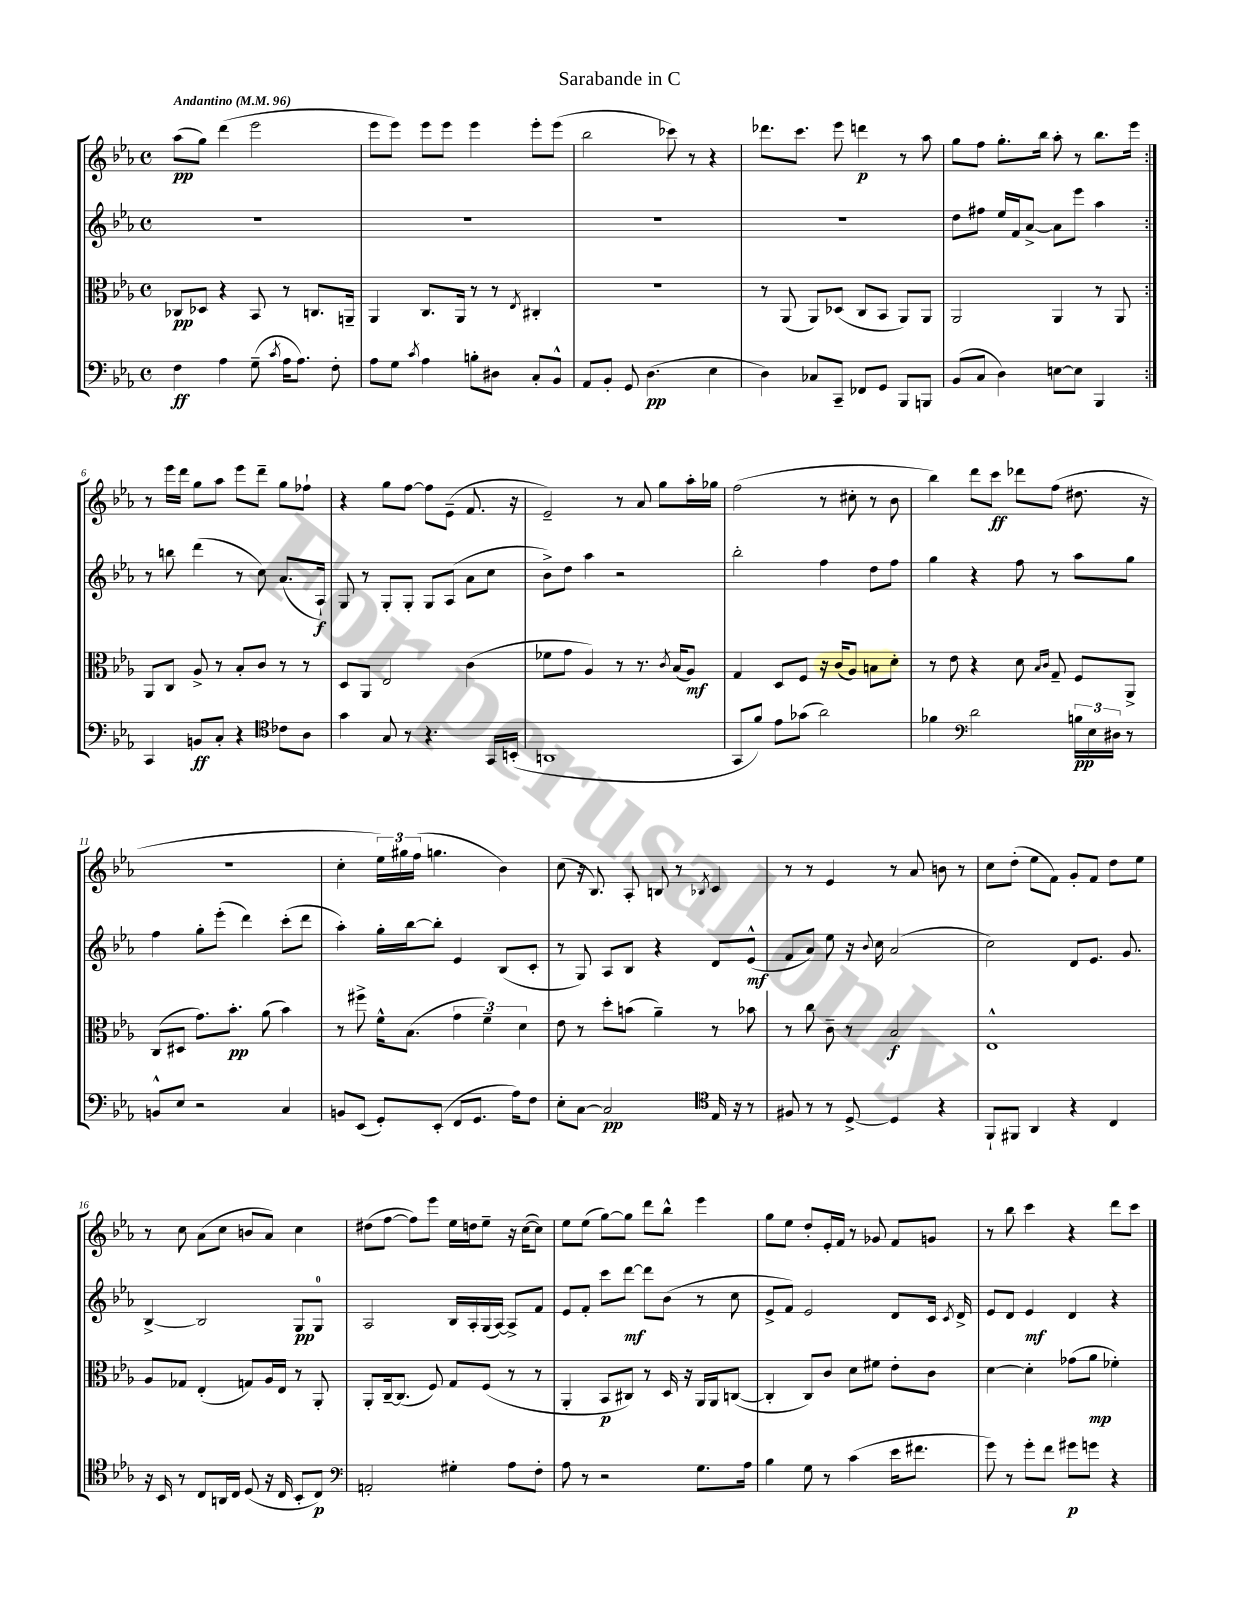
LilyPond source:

\header { title = "Sarabande in C" }
<<
\new StaffGroup <<
\new Staff = "s0" {
    \clef treble \key ees \major \defaultTimeSignature \time 4/4 \tempo "Andantino" 4 = 96
    \autoBeamOff \repeat volta 2 { aes''8[\pp( g''8]) d'''4( ees'''2 |
    ees'''8[ ees'''8]) ees'''8[ ees'''8] ees'''4 ees'''8[-. ees'''8]( |
    bes''2 ces'''8) r8 r4 |
    des'''8.[ c'''8.] ees'''8 d'''4\p r8 aes''8 |
    g''8[ f''8] g''8.[-. bes''16] aes''8-. r8 bes''8.[ ees'''16] | }
    r8 ees'''16[ d'''16] g''8[ aes''8] ees'''8[ d'''8]-- g''8[ fes''8]-! |
    r4 g''8[ f''8]~ f''8[ ees'8]--( f'8. r16 |
    ees'2--) r8 aes'8 g''8[ aes''16-. ges''16] |
    f''2( r8 cis''8-. r8 bes'8 |
    bes''4) d'''8[ c'''8]\ff des'''8[ f''8]( dis''8. r16 |
    R1 |
    c''4-. \tuplet 3/2 { ees''16[) gis''16 f''16]( } g''4. bes'4) |
    c''8( r16 bes8.) aes8-. b8 r8 \acciaccatura { bes8 } c'4 |
    r8 r8 ees'4 r8 aes'8 b'8 r8 |
    c''8[ d''8]-.( ees''8[ f'8]) g'8[-. f'8] d''8[ ees''8] |
    r8 c''8 aes'8[( c''8] b'8[ aes'8]) c''4 |
    dis''8[( f''8]~ f''8[) ees'''8] ees''16[ d''16 ees''8]-- r16 c''16[~( c''8]) |
    ees''8[ ees''8]( g''8[~) g''8] d'''8[ bes''8]-^ ees'''4 |
    g''8[ ees''8] d''8[-. ees'16-. f'16] r8 ges'8 f'8[ g'8] |
    r8 bes''8 c'''4 r4 d'''8[ c'''8] \bar "|." |
}
\new Staff = "s1" {
    \clef treble \key ees \major \defaultTimeSignature \time 4/4
    \autoBeamOff \repeat volta 2 { R1 |
    R1 |
    R1 |
    R1 |
    d''8[ fis''8] ees''16[ f'16 aes'8]~-> aes'8[ ees'''8] aes''4 | }
    r8 b''8 d'''4( r8 c''8) aes'8.[( aes16]-!\f) |
    g8 r8 g8[-. g8]-. g8[ aes8]( aes'8[ c''8] |
    bes'8[->) d''8] aes''4 r2 |
    bes''2-. f''4 d''8[ f''8] |
    g''4 r4 f''8 r8 aes''8[ g''8] |
    f''4 g''8[-. ees'''8]-.( d'''4) c'''8[-.( d'''8] |
    aes''4-.) g''16[-. bes''16~ bes''8]-. ees'4 bes8[( c'8]-. |
    r8 g8) aes8[ bes8] r4 d'8[ ees'8]-^\mf( |
    f'8[ aes'8]) ees''8 r16 \appoggiatura { bes'8 } c''16 aes'2( |
    c''2) d'8[ ees'8.] g'8. |
    bes4~-> bes2 g8[\pp g8]-0 |
    aes2 bes16[ aes16-. g16( aes16]~) aes8[-> f'8] |
    ees'8[ f'8]-. c'''8[ d'''8]~\mf d'''8[ bes'8]( r8 c''8 |
    ees'8[-> f'8]) ees'2 d'8[ c'16] \acciaccatura { c'8 } d'16-> |
    ees'8[ d'8] ees'4\mf d'4 r4 \bar "|." |
}
\new Staff = "s2" {
    \clef alto \key ees \major \defaultTimeSignature \time 4/4
    \autoBeamOff \repeat volta 2 { ces8[\pp des8] r4 bes,8 r8 c8.[ a,16]-- |
    aes,4 c8.[ aes,16] r8 r8 \acciaccatura { ees8 } cis4-. |
    R1 |
    r8 aes,8( aes,8[) des8]( c8[ bes,8] aes,8[) aes,8] |
    aes,2 aes,4 r8 aes,8 | }
    aes,8[ c8] aes8-> r8 bes8[-. c'8] r8 r8 |
    d8[ aes,8] ees2 c'4( |
    fes'8[ g'8] aes4) r8 r8. \acciaccatura { c'8 } bes16[( aes8]\mf) |
    g4 d8[ f8] r16 c'16[( aes8]) b8[ d'8]-. |
    r8 ees'8 r4 d'8 \grace { bes16[ c'16] } g8-- f8[ aes,8]-> |
    c8[( dis8] g'8.[) bes'8.]-.\pp aes'8( bes'4) |
    r8 fis''8-> f'16[-^ bes8.]( \tuplet 3/2 { g'4 f'4--) d'4 } |
    ees'8 r8 d''8[-. b'8]( aes'4--) r8 bes'8 |
    r8 c''8 c'8-- r8 bes2\f |
    ees1-^ |
    aes8[ ges8] ees4-.( g8[) aes16 ees16] r8 aes,8-. |
    aes,8[-. c16~-- c8.]( f8) g8[ f8]( r8 r8 |
    aes,4-. bes,8[\p cis8]) r8 d16 r16 aes,16[ aes,16 c8]~( |
    c4-. c8[) c'8] d'8[ fis'8] ees'8[-. c'8] |
    d'4~ d'4-. ges'8[( aes'8]\mp fes'4-.) \bar "|." |
}
\new Staff = "s3" {
    \clef bass \key ees \major \defaultTimeSignature \time 4/4
    \autoBeamOff \repeat volta 2 { f4\ff aes4 g8--( \acciaccatura { c'8 } aes16[ aes8.]) f8-. |
    aes8[ g8] \acciaccatura { c'8 } aes4 b8[-. dis8] c8[-. bes,8]-^ |
    aes,8[ bes,8]-. g,8 d4.\pp( ees4 |
    d4) ces8[ c,8]-- fes,8[ g,8] bes,,8[ b,,8] |
    bes,8[( c8] d4) e8[~ e8] bes,,4 | }
    c,4 b,8[\ff c8]-. r4 \clef tenor ces'8[ aes8] |
    g'4 g8 r8 r4. g,16[ b,16]-.( |
    a,1 |
    g,8[ f'8]) ees'8[ ges'8]( aes'2) |
    fes'4 \clef bass d'2 \tuplet 3/2 { b16[\pp ees16 dis16] } r8 |
    b,8[-^ ees8] r2 c4 |
    b,8[ ees,8]( g,8[-.) ees,8]-.( f,8[ g,8.] aes16[) f8] |
    ees8[-. c8]~ c2\pp \clef tenor ees16 r16 r8 |
    fis8 r8 r8 d8~-> d4 r4 |
    f,8[-! fis,8] aes,4 r4 c4 |
    r16 bes,16 r8 c8[ a,16 c16] d8( r16 c16 bes,8[-. c8]\p) |
    \clef bass a,2-. gis4-. aes8[ f8]-. |
    aes8 r8 r2 g8.[ aes16] |
    bes4 g8 r8 c'4( ees'16[ fis'8.] |
    g'8) r8 g'8[-. f'8] gis'8[\p g'8] r4 \bar "|." |
}
>>
>>
